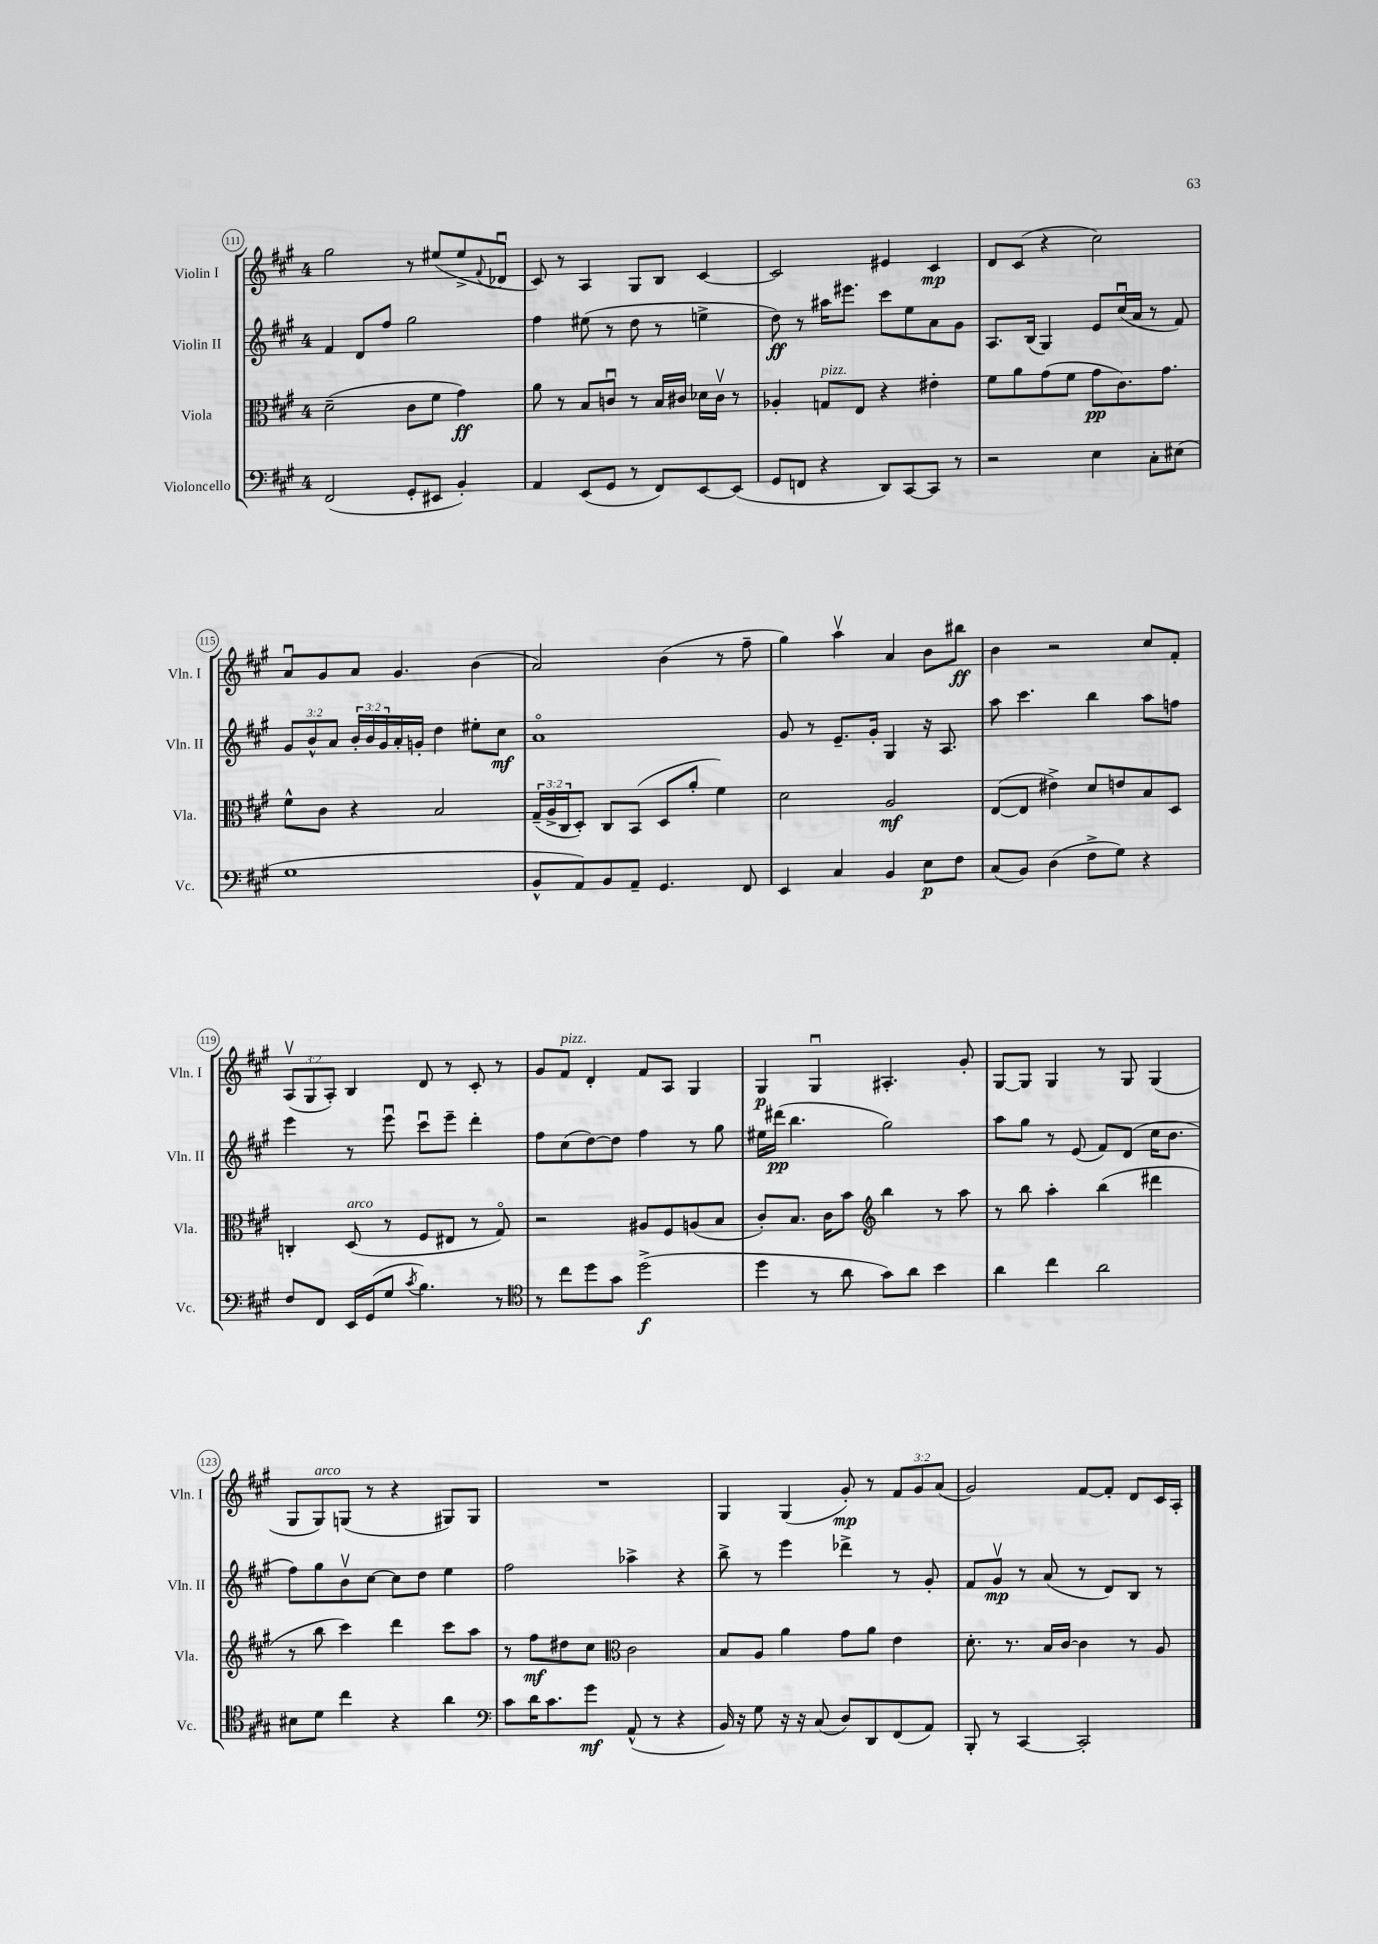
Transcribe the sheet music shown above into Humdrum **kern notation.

**kern	**kern	**kern	**kern
*staff4	*staff3	*staff2	*staff1
*clefF4	*clefC3	*clefG2	*clefG2
*k[f#c#g#]	*k[f#c#g#]	*k[f#c#g#]	*k[f#c#g#]
*M4/4	*M4/4	*M4/4	*M4/4
(2FF#	(2d~	4f#	2gg#
.	.	8d	.
.	.	8ff#	.
8GG#'	8c#	2gg#	8r
8EE#	8f#	.	(8ee#
4BB')	4g#)	.	8ee#^
.	.	.	8qqf#
.	.	.	8d-u
=	=	=	=
4AA	8a	4ff#	8c#)
.	8r	.	8r
(8EE	8B	(8ee#	4A
8GG#	8cu	8r	.
8r	8r	8dd	8G#
8FF#)	16B	8r	8B
.	16c#	.	.
[8EE	16d-	4ee^	[4c#
.	16c#v	.	.
(8EE]	8r	.	.
=	=	=	=
8GG#	4A-'	8dd)	2c#]
8FF	.	8r	.
4r	8G	16aa#	.
.	.	8.eee#	.
.	8E	.	.
8DD)	4r	8ccc#	4e#
[8CC#	.	8ee	.
8CC#]	4e#'	8a	4c#
8r	.	8g#	.
=	=	=	=
2r	8f#	8.A	8d
.	8a	.	(8c#
.	.	(16B	.
.	(8g#	4G#)	4r
.	8f#	.	.
4E	8g#	8e	2cc#)
.	8.c#)	(16cc#u	.
.	.	16a	.
8C#'	.	8r	.
.	8.g#	.	.
(8E#	.	8f#)	.
=	=	=	=
1G#	8f#^^	12g#	8au
.	.	12b^^	.
.	8c#	.	8g#
.	.	12a	.
.	4r	24b'	8a
.	.	24b	.
.	.	24g#	.
.	.	16a'	4.g#
.	.	16g'	.
.	2B	4dd	.
.	.	8ee#'	(4b
.	.	8cc#	.
=	=	=	=
8BB^^	(24G#~	1ao	2a)
.	24A^	.	.
.	24C#	.	.
8AA)	8D')	.	.
8BB	8C#	.	.
8AA~	(8BB	.	.
4.GG#	8D	.	(4b
.	8a'	.	.
.	4f#)	.	8r
8FF#	.	.	8ff#~
=	=	=	=
4EE	2d	8g#	4gg#)
.	.	8r	.
4C#	.	8.e~	4aav
.	.	16g#'	.
4BB	2A	4G#	4a
8E	.	16r	8b
.	.	8.A	.
8F#	.	.	8bb#
=	=	=	=
(8C#	([8E	8aa	4b
8BB)	8E]	4.ccc#	.
(4D	4e#^)	.	2r
8F#^	8d	4bb	.
8G#)	8e	.	.
4r	8B	8aa	8cc#
.	8D	8ff	8f#'
=	=	=	=
8F#	4C'	4eee	(12Av
.	.	.	12G#
8FF#	.	.	.
.	.	.	12A')
16EE	(8D	8r	4B
(16GG#	.	.	.
8G#	8r	8eeeu	.
8qc#	.	.	.
4.B)	8F#	8ccc#u	8d
.	8E#	8eee~	8r
.	8r	4ddd'	8c#'
8r	8G#o)	.	8r
=	=	=	=
*clefC4	*	*	*
8r	2r	8ff#	8g#
8cc#	.	(8cc#	8f#
8dd	.	[8dd)	4d'
8g#	.	8dd]	.
(2dd^	8A#	4ff#	8f#
.	8F#	.	8A
.	(8A	8r	4G#
.	8B	8gg#	.
=	=	=	=
4dd	8c#')	16ee#	4G#
.	.	(16ddd#	.
.	8.B	4.bb	.
8r	.	.	4G#u
.	16c#	.	.
8a	8b	.	.
*	*clefG2	*	*
8g#)	4bb	2gg#)	4.A#'
8a	.	.	.
4b	8r	.	.
.	8aa	.	8g#'
=	=	=	=
4a	8r	8aa	[8G#
.	8bb	8gg#	8G#]
4cc#	4aa'	8r	4G#
.	.	(8e	.
2a	(4bb	8f#)	8r
.	.	(8d	8G#
.	4ddd#	16cc#	(4G#
.	.	8.b	.
=	=	=	=
8B#	8r	8ff#)	8G#
8d	8bb	8gg#	8G#)
4cc#	4ccc#)	8bv	(8G
.	.	[8cc#	8r
4r	4ddd	8cc#]	4r
.	.	8dd	.
4a	8ccc#	4ee	8G#)
.	8aa	.	8G#
=	=	=	=
*clefF4	*	*	*
8c#	8r	2ff#	1r
16d	8ff#	.	.
8.c#	.	.	.
.	8dd#	.	.
8g#	8cc#	.	.
*	*clefC3	*	*
(8AA^^	2c#	4aa-^	.
8r	.	.	.
4r	.	4r	.
=	=	=	=
16BB)	8B	8bb^	4G#
16r	.	.	.
8G#	8A	8r	.
16r	4a	4eee	(4G#
16r	.	.	.
(8C#	.	.	.
8D)	8g#	4ddd-^	8g#')
8DD	8a	.	8r
(8FF#	4e	8r	12f#
.	.	.	12g#
8AA)	.	8g#'	.
.	.	.	(12a
=	=	=	=
8BBB'	8.d'	8f#	2g#)
8r	.	8g#v	.
.	8.r	.	.
[4CC#	.	8r	.
.	16B	(8a	.
.	[16c#	.	.
2CC#']	4c#]	8r	[8f#
.	.	8d)	8f#']
.	8r	8B	8d
.	8A	8r	16c#
.	.	.	16A'
==	==	==	==
*-	*-	*-	*-
